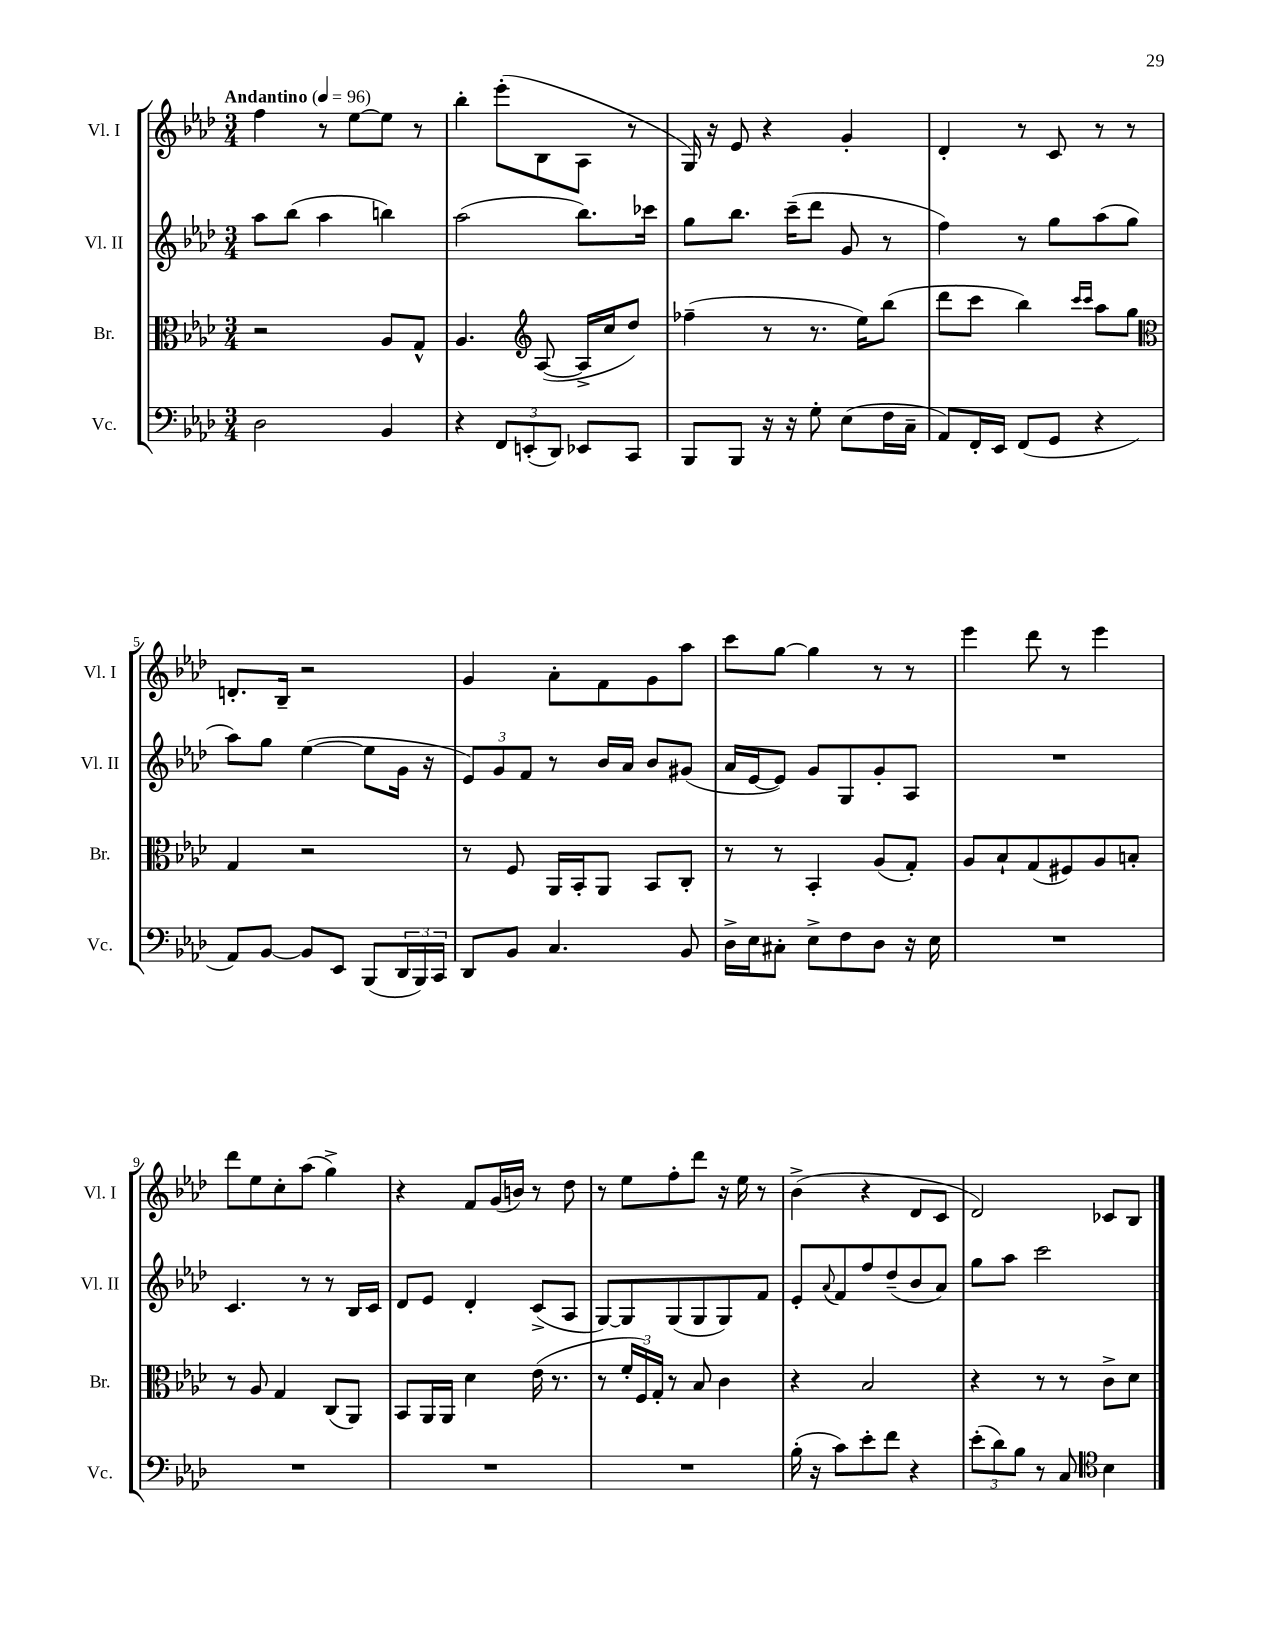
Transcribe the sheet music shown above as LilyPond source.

<<
\new StaffGroup <<
\new Staff = "s0" \with { instrumentName = "Vl. I" shortInstrumentName = "Vl. I" } {
    \clef treble \key aes \major \numericTimeSignature \time 3/4 \tempo "Andantino" 4 = 96
    f''4 r8 ees''8~ ees''8 r8 |
    bes''4-. ees'''8-.( bes8 aes8 r8 |
    g16) r16 ees'8 r4 g'4-. |
    des'4-. r8 c'8 r8 r8 |
    d'8.-. bes16-- r2 |
    g'4 aes'8-. f'8 g'8 aes''8 |
    c'''8 g''8~ g''4 r8 r8 |
    ees'''4 des'''8 r8 ees'''4 |
    des'''8 ees''8 c''8-. aes''8( g''4->) |
    r4 f'8 g'16( b'16) r8 des''8 |
    r8 ees''8 f''8-. des'''8 r16 ees''16 r8 |
    bes'4->( r4 des'8 c'8 |
    des'2) ces'8 bes8 \bar "|." |
}
\new Staff = "s1" \with { instrumentName = "Vl. II" shortInstrumentName = "Vl. II" } {
    \clef treble \key aes \major \numericTimeSignature \time 3/4
    aes''8 bes''8( aes''4 b''4) |
    aes''2( bes''8.) ces'''16 |
    g''8 bes''8. c'''16--( des'''8 g'8 r8 |
    f''4) r8 g''8 aes''8( g''8 |
    aes''8) g''8 ees''4~( ees''8 g'16 r16 |
    \tuplet 3/2 { ees'8) g'8 f'8 } r8 bes'16 aes'16 bes'8 gis'8( |
    aes'16 ees'16~ ees'8) g'8 g8 g'8-. aes8 |
    R2. |
    c'4. r8 r8 bes16 c'16 |
    des'8 ees'8 des'4-. c'8->( aes8 |
    g8~) g8 g8( g8 g8) f'8 |
    ees'8-. \appoggiatura { aes'8 } f'8 f''8 des''8--( bes'8 aes'8) |
    g''8 aes''8 c'''2 \bar "|." |
}
\new Staff = "s2" \with { instrumentName = "Br." shortInstrumentName = "Br." } {
    \clef alto \key aes \major \numericTimeSignature \time 3/4
    r2 aes8 g8-^ |
    aes4. \clef treble aes8~( aes16-> c''16 des''8) |
    fes''4--( r8 r8. ees''16) bes''8( |
    des'''8 c'''8 bes''4) \grace { c'''16 c'''16 } aes''8 g''8 |
    \clef alto g4 r2 |
    r8 f8 aes,16 bes,16-. aes,8 bes,8 c8-. |
    r8 r8 bes,4-. aes8( g8-.) |
    aes8 bes8-! g8( fis8) aes8 b8-. |
    r8 aes8 g4 c8( aes,8) |
    bes,8 aes,16 aes,16 des'4 ees'16( r8. |
    r8 \tuplet 3/2 { f'16-. f16) g16-. } r8 bes8 c'4 |
    r4 bes2 |
    r4 r8 r8 c'8-> des'8 \bar "|." |
}
\new Staff = "s3" \with { instrumentName = "Vc." shortInstrumentName = "Vc." } {
    \clef bass \key aes \major \numericTimeSignature \time 3/4
    des2 bes,4 |
    r4 \tuplet 3/2 { f,8 e,8-.( des,8) } ees,8 c,8 |
    bes,,8 bes,,8 r16 r16 g8-. ees8( f16 c16-- |
    aes,8) f,16-. ees,16 f,8( g,8 r4 |
    aes,8) bes,8~ bes,8 ees,8 bes,,8( \tuplet 3/2 { des,16 bes,,16) c,16 } |
    des,8 bes,8 c4. bes,8 |
    des16-> ees16 cis8-. ees8-> f8 des8 r16 ees16 |
    R2. |
    R2. |
    R2. |
    R2. |
    bes16-.( r16 c'8) ees'8-. f'8 r4 |
    \tuplet 3/2 { ees'8-.( des'8) bes8 } r8 c8 \clef tenor bes4 \bar "|." |
}
>>
>>
